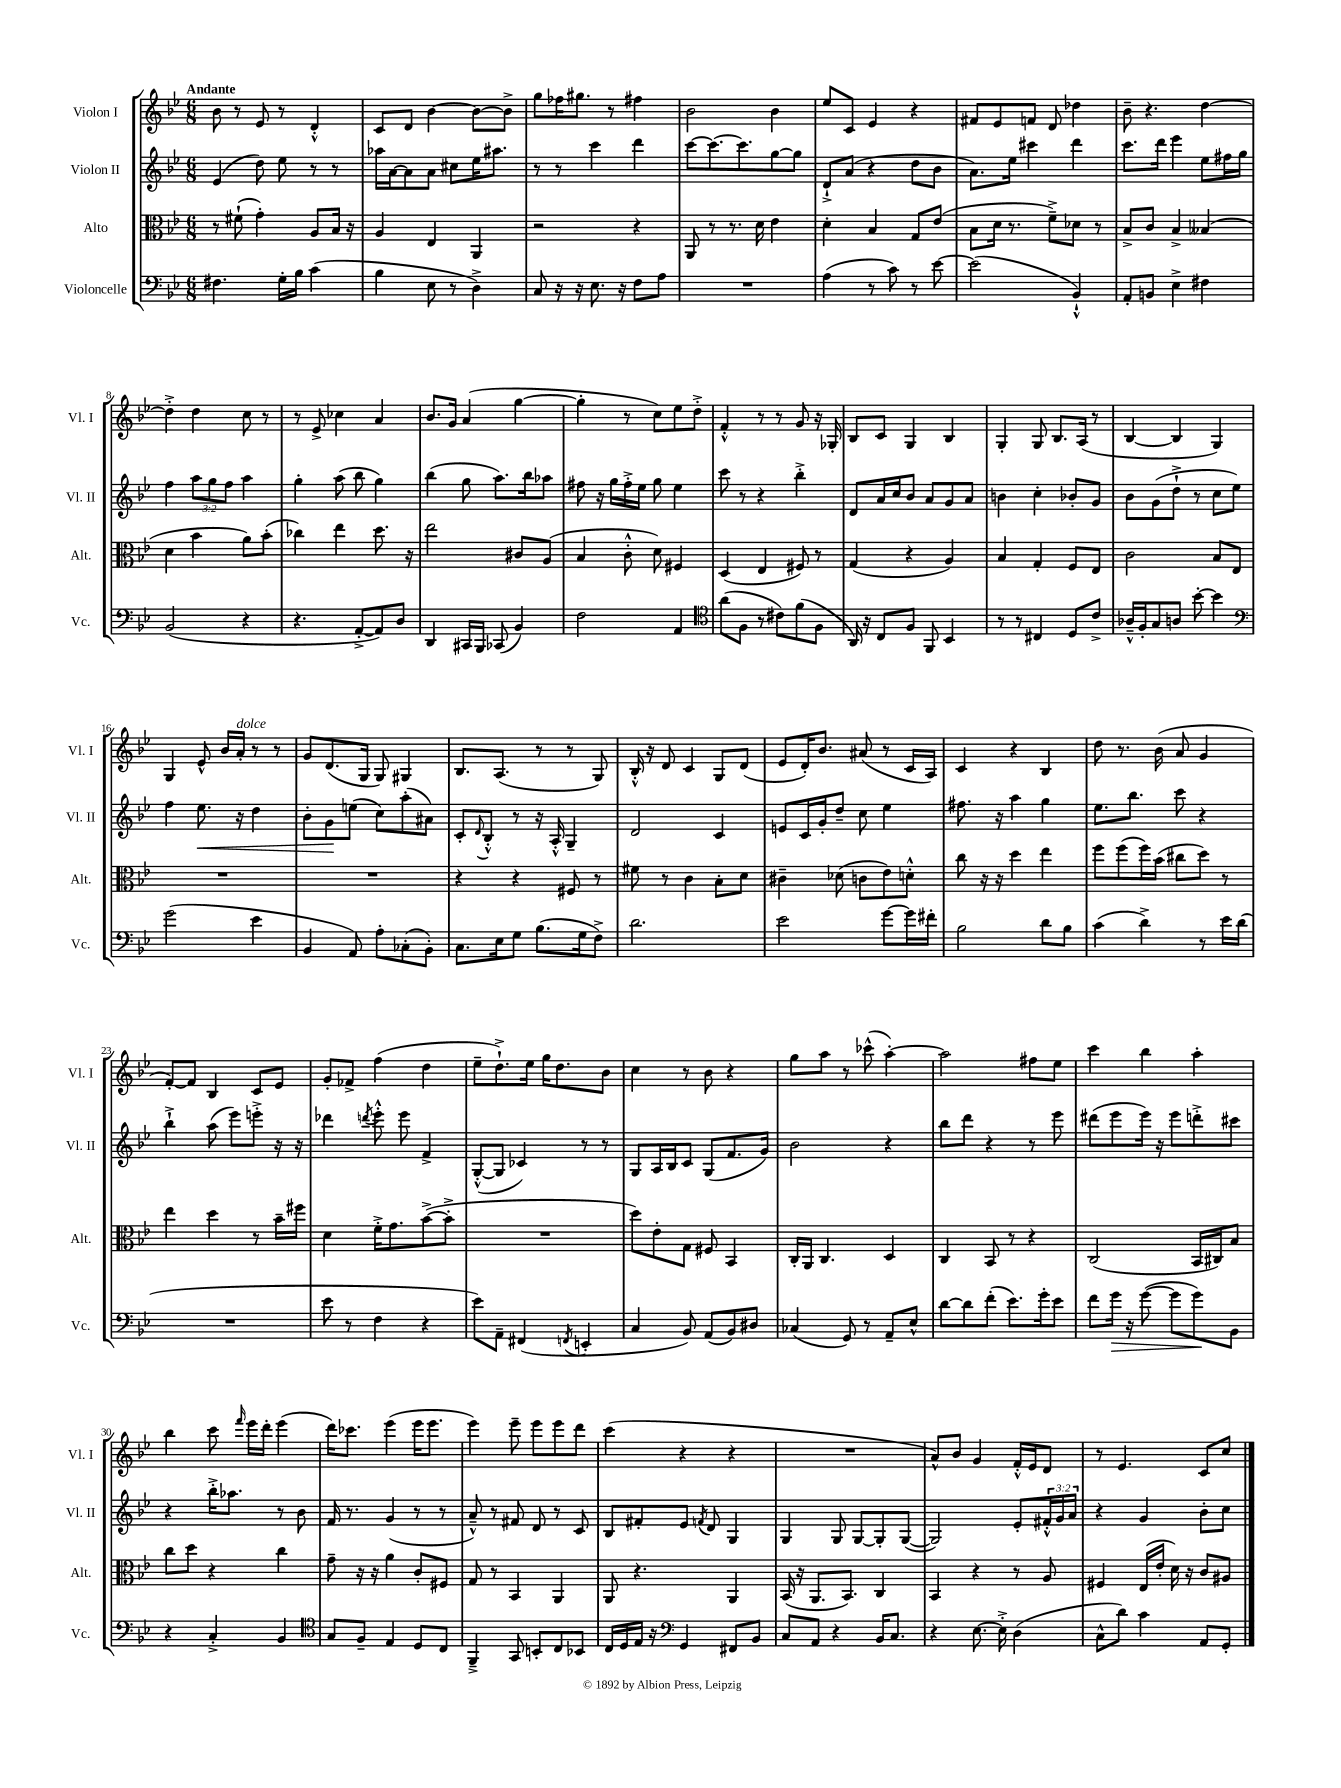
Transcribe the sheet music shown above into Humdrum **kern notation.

**kern	**kern	**kern	**kern
*staff4	*staff3	*staff2	*staff1
*clefF4	*clefC3	*clefG2	*clefG2
*k[b-e-]	*k[b-e-]	*k[b-e-]	*k[b-e-]
*M6/8	*M6/8	*M6/8	*M6/8
4.F#	8r	(4e-	8b-
.	(8f#`	.	8r
.	4g')	8dd)	8e-
16G'	.	8ee-	8r
16B-	.	.	.
(4c	8A	8r	4d'^^
.	16B-	8r	.
.	16r	.	.
=	=	=	=
4B-	4A	16aa-	8c
.	.	[16a	.
.	.	8a]	8d
8E-	4E-	8a	[4b-
8r	.	8cc#	.
4D^)	4AA	16ee-	8b-_
.	.	8.aa#	.
.	.	.	8b-^]
=	=	=	=
8C	2r	8r	8gg
16r	.	8r	16ff-
16r	.	.	8.gg#
8.E-	.	4ccc	.
.	.	.	8r
16r	.	.	.
8F	4r	4ddd	4ff#
8A	.	.	.
=	=	=	=
2.r	8AA	[8ccc	2b-
.	8r	8.ccc_	.
.	8.r	.	.
.	.	8.ccc]	.
.	16d	.	.
.	4e-	[8gg	4b-
.	.	8gg]	.
=	=	=	=
(4A	4d'	8d`^	8ee-
.	.	(8a	8c
8r	4B-	4r	4e-
8c)	.	.	.
8r	8G	8dd	4r
[8e-	(8e-	8b-	.
=	=	=	=
(2e-]	8B-	8.a)	8f#
.	16d	.	8e-
.	8.r	16ee-	.
.	.	4ccc#	8f
.	8f~^)	.	8d
4BB-`^^)	8d-	4ddd	4dd-
.	8r	.	.
=	=	=	=
8AA'	8B-^	8.ccc	8b-~
8BB	8c	.	4.r
.	.	16ddd	.
4E-^	4B-^	4eee-	.
4F#	(4B--	8ee-	[4dd
.	.	16ff#	.
.	.	16gg	.
=	=	=	=
(2BB-	4d	4ff	4dd'^]
.	4b-	12aa	4dd
.	.	12gg	.
.	.	12ff	.
4r	8a)	4aa	8cc
.	(8b-'	.	8r
=	=	=	=
4.r	4cc-)	4gg'	8r
.	.	.	8e-^
.	4ee-	(8aa	4cc-
[8AA'^	.	8bb-	.
8AA])	8.dd	4gg)	4a
8D	.	.	.
.	16r	.	.
=	=	=	=
4DD	2ee-	(4bb-	8.b-
.	.	.	16g
16CC#	.	8gg	(4a
16BBB-	.	.	.
(8CC-	.	8.aa)	.
4BB-)	8c#	.	[4gg
.	.	16bb-	.
.	(8A	8aa-	.
=	=	=	=
2F	4B-	8ff#	4gg']
.	.	16r	.
.	.	16gg	.
.	8c'^^	16ff#'^	8r
.	.	16ee-	.
.	8d)	8gg	8cc)
4AA	4F#	4ee-	8ee-
.	.	.	8dd'^
=	=	=	=
*clefC4	*	*	*
(8a	(4D	8ccc	4f'^^
8F	.	8r	.
8r	4E-	4r	8r
8c#)	.	.	8r
(8f	8F#)	4bb-'^	8g
8F	8r	.	16r
.	.	.	16G-'
=	=	=	=
16AA)	(4G	8d	8B-
16r	.	.	.
8C	.	16a	8c
.	.	16cc	.
8F	4r	8b-	4G
8FF	.	8a	.
4BB-	4A)	8g	4B-
.	.	8a	.
=	=	=	=
8r	4B-	4b	4G'
8r	.	.	.
4C#	4G'	4cc'	8G
.	.	.	8.B-
8D	8F	8b-'	.
.	.	.	(16A
8c^	8E-	8g	8r
=	=	=	=
16A-~^^	2c	8b-	[4B-
16F'	.	.	.
8G	.	(8g	.
8A	.	8dd`^	4B-]
[8b-'	.	8r	.
4b-]	8B-	8cc	4G)
.	8E-	8ee-)	.
=	=	=	=
*clefF4	*	*	*
(2g	2.r	4ff	4G
.	.	8.ee-	8e-^^
.	.	.	16b-
.	.	16r	16a'
4e-	.	4dd	8r
.	.	.	8r
=	=	=	=
4BB-	2.r	8b-'	8g
.	.	8g	(8.d
8AA)	.	(8ee	.
.	.	.	16G
8A'	.	8cc)	8G)
(8C-'	.	(8aa'	4G#
8BB-')	.	8a#)	.
=	=	=	=
8.C	4r	8c'	8.B-
.	.	8qqd	.
.	.	8B-'^^	.
16E-	.	.	(8.A
8G	4r	8r	.
(8.B-	.	16r	8r
.	.	16A'^^	.
.	8F#	4G~	8r
16G	.	.	.
8F^)	8r	.	8G)
=	=	=	=
2.d	8f#	2d	16B-'^^
.	.	.	16r
.	8r	.	8d
.	4c	.	4c
.	8B-'	4c	8G
.	8d	.	(8d
=	=	=	=
2e-	4c#~	8e	8e-
.	.	16c	16d')
.	.	16g'	8.b-
.	(8d-	8dd~	.
.	8c	8cc	(8a#
[8g	8e-)	4ee-	8r
16g]	8d'^^	.	16c
16f#'	.	.	16A)
=	=	=	=
2B-	8cc	8.ff#	4c
.	16r	.	.
.	16r	16r	.
.	4dd	4aa	4r
8d	4ee-	4gg	4B-
8B-	.	.	.
=	=	=	=
(4c	8ff	8.ee-	8dd
.	(8ff	.	8.r
.	.	8.bb-	.
4d^)	16ff)	.	.
.	(16b-	.	(16b-
.	8cc#	8ccc	8a
8r	8dd)	4r	4g
16e-	8r	.	.
(16d	.	.	.
=	=	=	=
2.r	4ee-	4bb-`^	[8f')
.	.	.	8f]
.	4dd	(8aa	4B-
.	.	8eee-)	.
.	8r	8eee'^	8c
.	16b-~	16r	8e-
.	16ff#	16r	.
=	=	=	=
8e-	4d	4ddd-	8g'
8r	.	.	8f-^
.	.	8qddd	.
4F	16f'^	8eee-'^^	(4ff
.	8.g	.	.
.	.	8eee-	.
4r	([8b-^	4f^	4dd
.	8b-'^]	.	.
=	=	=	=
8e-)	2.r	([8G'^^	8ee-~
8AA~	.	8G]	8.dd`^)
(4FF#	.	4c-)	.
.	.	.	16ee-
.	.	.	16gg
.	.	.	8.dd
8qFF	.	.	.
4EE'	.	8r	.
.	.	8r	8b-
=	=	=	=
4C	8dd)	8G	4cc
.	8e-'	16A	.
.	.	16B-	.
8BB-)	8G	8c	8r
(8AA	8F#	(8G	8b-
8BB-)	4BB-	8.f	4r
8D#	.	.	.
.	.	16g)	.
=	=	=	=
(4C-	16C'	2b-	8gg
.	16AA	.	.
.	4.C	.	8aa
8GG)	.	.	8r
8r	.	.	(8ccc-^^
8AA~	4D	4r	[4aa')
8E-^^	.	.	.
=	=	=	=
[8d	4C	8bb-	2aa]
8d]	.	8ddd	.
(8f'	8BB-	4r	.
8.e-)	8r	.	.
.	4r	8r	8ff#
16g'	.	.	.
8e-	.	8eee-	8ee-
=	=	=	=
8f	(2C	(8ddd#	4ccc
16g	.	8eee-	.
16r	.	.	.
([8g	.	16eee-)	4bb-
.	.	16r	.
8g]	.	8eee-	.
8g)	16BB-	8ddd'^	4aa'
.	16C#)	.	.
8BB-	8B-	8ccc#	.
=	=	=	=
4r	8cc	4r	4bb-
.	8dd	.	.
4C'^	4r	16bb-'^	8ccc
.	.	8.aa-	.
.	.	.	16qqfff
.	.	.	16eee-
.	.	.	16ddd'
4BB-	4cc	8r	(4eee-
.	.	8b-	.
=	=	=	=
*clefC4	*	*	*
8G	8g~	16f	16ddd)
.	.	8.r	8.ccc-
8F~	16r	.	.
.	16r	.	.
4E-	4a	(4g	(4eee-
8D	8c'	8r	16eee-
.	.	.	8.eee-
8C	8F#	8r	.
=	=	=	=
4FF~^	8G	8a~^^)	4eee-)
.	8r	8r	.
8GG	4BB-	8f#	8eee-~
8BB'	.	8d	8eee-
8C	4AA	8r	8eee-
8BB-	.	8c	8ddd
=	=	=	=
16C	8AA	8B-	(4ccc
16D	.	.	.
16E-	4.r	8f#'	.
16r	.	.	.
*clefF4	*	*	*
4GG	.	8e-	4r
.	.	8qf	.
.	.	8d	.
8FF#	4AA	4G	4r
8BB-	.	.	.
=	=	=	=
8C	(16BB-	4G	2.r
.	16r	.	.
8AA	8.AA	.	.
4r	.	8G	.
.	8.BB-)	.	.
.	.	[8G	.
16BB-	4C	8G']	.
8.C	.	.	.
.	.	([8G	.
=	=	=	=
4r	4BB-	2G])	8a^^)
.	.	.	8b-
[8.E-	4r	.	4g
16E-'^]	.	.	.
(4D	8r	8e-'	16f'^^
.	.	.	16e-
.	8A	24f#'^^	8d
.	.	24g	.
.	.	24a	.
=	=	=	=
8C^^	4F#	4r	8r
8d)	.	.	4.e-
4c	(16E-	4g	.
.	16e-'	.	.
.	16d)	.	.
.	16r	.	.
8AA	8c	8b-'	8c
8GG'	8A#	8cc	8cc
==	==	==	==
*-	*-	*-	*-
